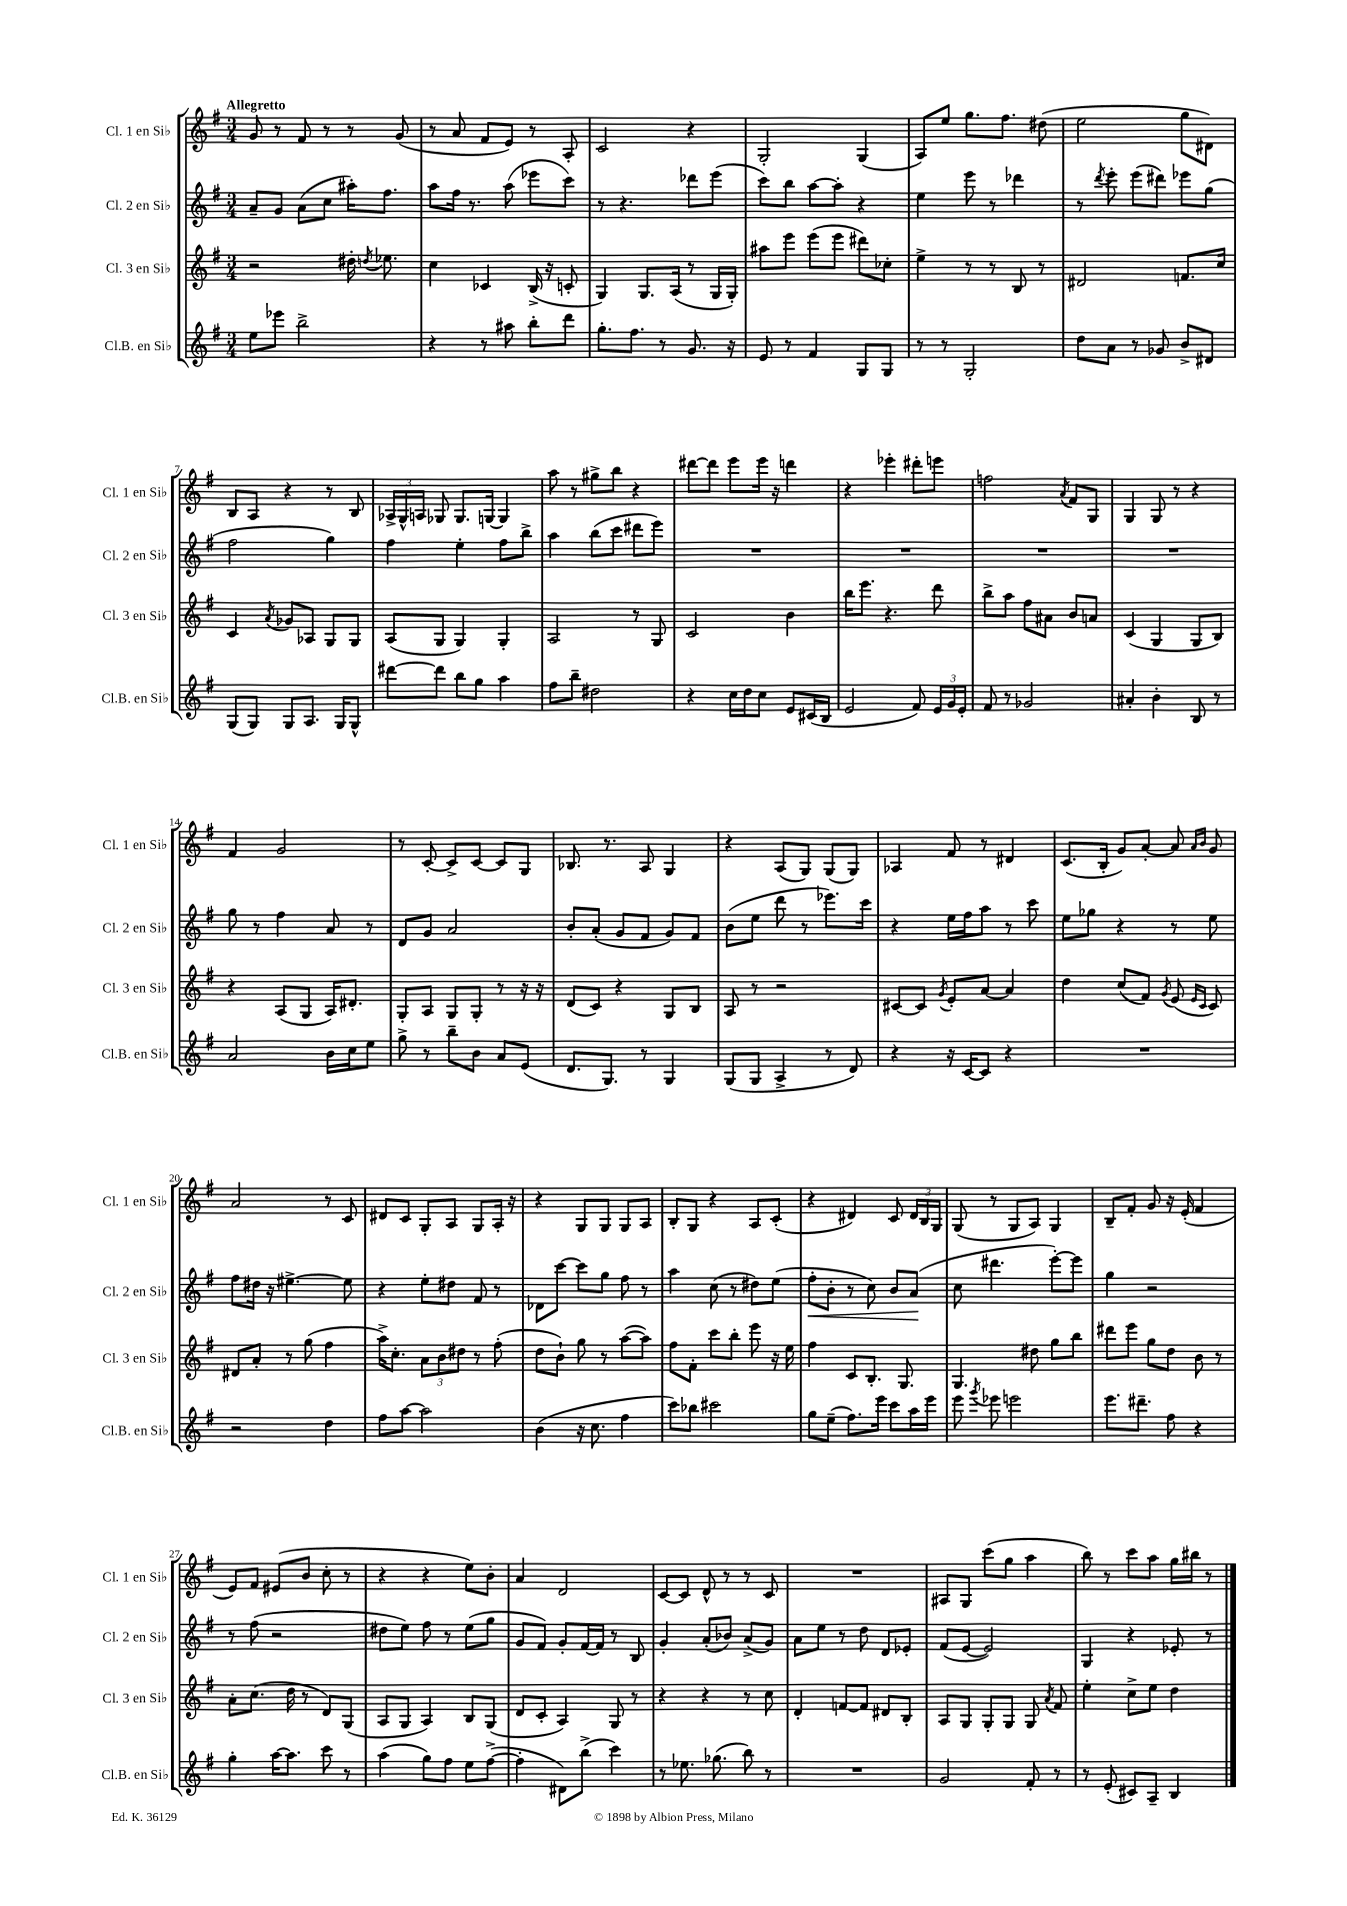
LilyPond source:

<<
\new StaffGroup <<
\new Staff = "s0" \with { instrumentName = "Cl. 1 en Sib" shortInstrumentName = "Cl. 1 en Sib" } {
    \clef treble \key g \major \numericTimeSignature \time 3/4 \tempo "Allegretto"
    \autoBeamOff g'8 r8 fis'8 r8 r8 g'8( |
    r8 a'8 fis'8[ e'8]) r8 a8-. |
    c'2 r4 |
    g2-. g4( |
    a8[) e''8] g''8.[ fis''8.] dis''8( |
    e''2 g''8[ dis'8]) |
    b8[ a8] r4 r8 b8 |
    \tuplet 3/2 { aes16[-> g16-^ a16] } ges8 ges8.[ g16]~ g4 |
    a''8 r8 gis''8[-> b''8] r4 |
    dis'''8[~ dis'''8] e'''8[ e'''16] r16 d'''4 |
    r4 ees'''4-. dis'''8[-. e'''8] |
    f''2 \acciaccatura { a'8 } fis'8[ g8] |
    g4 g8 r8 r4 |
    fis'4 g'2 |
    r8 c'8~-. c'8[-> c'8]~ c'8[ g8] |
    bes8. r8. a8 g4 |
    r4 a8[( g8]) g8[( g8]) |
    aes4 fis'8 r8 dis'4 |
    c'8.[( b16]-. g'8[) a'8]~-. a'8 \grace { a'16[ b'16] } g'8 |
    a'2 r8 c'8 |
    dis'8[ c'8] g8[-. a8] g8[ a16]-. r16 |
    r4 g8[ g8] g8[ a8] |
    b8[-. g8] r4 a8[ c'8]-.( |
    r4 dis'4) c'8 \tuplet 3/2 { dis'16[ b16 g16] } |
    g8( r8 g8[ a8]) g4 |
    b8[-- fis'8]-. g'8 r16 e'16-.( fis'4 |
    e'8[) fis'8] eis'8[( b'8] c''8-. r8 |
    r4 r4 e''8[) b'8]-. |
    a'4 d'2 |
    c'8[~ c'8] d'8-^ r8 r8 c'8 |
    R2. |
    ais8[ g8] c'''8[( g''8] a''4 |
    b''8) r8 c'''8[ a''8] g''16[ bis''16] r8 \bar "|." |
}
\new Staff = "s1" \with { instrumentName = "Cl. 2 en Sib" shortInstrumentName = "Cl. 2 en Sib" } {
    \clef treble \key g \major \numericTimeSignature \time 3/4
    \autoBeamOff a'8[-- g'8] a'8[( c''8] ais''16[-.) fis''8.] |
    a''8[ fis''16] r8. a''8( ees'''8[ c'''8]) |
    r8 r4. des'''8[ e'''8]( |
    c'''8[) b''8] a''8[~ a''8]-. r4 |
    e''4 e'''8 r8 des'''4 |
    r8 \acciaccatura { d'''8 } e'''8-. e'''8[( dis'''8]) ees'''8[ g''8]( |
    fis''2 g''4) |
    fis''4 e''4-. fis''8[ b''8]-> |
    a''4 b''8[( c'''8] dis'''8[ e'''8]) |
    R2. |
    R2. |
    R2. |
    R2. |
    g''8 r8 fis''4 a'8 r8 |
    d'8[ g'8] a'2 |
    b'8[-. a'8]-.( g'8[ fis'8] g'8[) fis'8] |
    b'8[( e''8] d'''8 r8 ees'''8.[) c'''16] |
    r4 e''16[ fis''16 a''8] r8 c'''8 |
    e''8[ ges''8] r4 r8 e''8 |
    fis''8[ dis''16] r16 eis''4.~-> eis''8 |
    r4 e''8[-. dis''8] fis'8 r8 |
    des'8[ c'''8]~ c'''8[ g''8] fis''8 r8 |
    a''4 c''8( r8 dis''8[) e''8]( |
    fis''8[-.\< b'8]-. r8 c''8) b'8[ a'8]\!( |
    c''8 dis'''4. e'''8[~-.) e'''8] |
    g''4 r2 |
    r8 fis''8( r2 |
    dis''8[ e''8]) fis''8 r8 e''8[( g''8] |
    g'8[ fis'8]) g'8[-. fis'16~ fis'16] r8 b8 |
    g'4-. a'8[-.( bes'8]) a'8[->( g'8]) |
    a'8[ e''8] r8 d''8 d'8[ ees'8]-. |
    fis'8[( e'8]~ e'2) |
    g4 r4 ees'8-. r8 \bar "|." |
}
\new Staff = "s2" \with { instrumentName = "Cl. 3 en Sib" shortInstrumentName = "Cl. 3 en Sib" } {
    \clef treble \key g \major \numericTimeSignature \time 3/4
    \autoBeamOff r2 dis''16-. \acciaccatura { d''8 } ees''8. |
    c''4 ces'4 b16->( r16 c'8-. |
    g4) g8.[ a16]( r8 g16[ g16]-.) |
    ais''8[ e'''8] e'''8[( e'''8] dis'''8[) ces''8]-. |
    e''4-> r8 r8 b8 r8 |
    dis'2 f'8.[ c''16] |
    c'4 \acciaccatura { a'8 } ges'8[ aes8] g8[ g8] |
    a8[( g8] g4) g4-. |
    a2 r8 g8 |
    c'2 b'4 |
    b''16[ e'''8.] r4. d'''8 |
    b''8[-> a''8] fis''8[ ais'8] b'8[ a'8] |
    c'4( g4 g8[ b8]) |
    r4 a8[( g8] a16[) dis'8.]-. |
    g8[-. a8] g8[ g8]-. r8 r16 r16 |
    d'8[( c'8]) r4 g8[ b8] |
    a8 r8 r2 |
    cis'8[~ cis'8] \acciaccatura { g'8 } e'8[-. a'8]~ a'4 |
    d''4 c''8[( fis'8]) \acciaccatura { g'8 } e'8( \grace { e'16[ c'16] } c'8) |
    dis'8[ a'8]-. r8 g''8( fis''4 |
    a''16[->) c''8.]-. \tuplet 3/2 { a'8[ b'8 dis''8] } r8 fis''8-.( |
    d''8[ b'8]-!) g''8 r8 a''8[~( a''8]) |
    fis''8[ fis'8]-. c'''8[ b''8]-. e'''8 r16 e''16 |
    fis''4 c'8[ b8.]-. g8. |
    g4. dis''8 g''8[ b''8] |
    dis'''8[ e'''8] g''8[ d''8] b'8 r8 |
    a'8[-. c''8.]( d''16 r8 d'8[) g8]( |
    a8[ g8] a4) b8[ g8]( |
    d'8[ c'8]-. a4) g8 r8 |
    r4 r4 r8 c''8 |
    d'4-. f'8[~ f'8] dis'8[ b8]-. |
    a8[ g8] g8[-. g8] g8 \acciaccatura { a'8 } fis'8 |
    e''4-. c''8[-> e''8] d''4 \bar "|." |
}
\new Staff = "s3" \with { instrumentName = "Cl.B. en Sib" shortInstrumentName = "Cl.B. en Sib" } {
    \clef treble \key g \major \numericTimeSignature \time 3/4
    \autoBeamOff e''8[ ees'''8] b''2-> |
    r4 r8 ais''8 b''8[-. d'''8] |
    g''8.[-. fis''8.] r8 g'8. r16 |
    e'8 r8 fis'4 g8[ g8] |
    r8 r8 g2-. |
    d''8[ a'8] r8 ges'8 b'8[-> dis'8] |
    g8[( g8]) g8[ a8.] g16[ g8]-^ |
    dis'''8[~ dis'''8] b''8[ g''8] a''4 |
    fis''8[ b''8]-- dis''2 |
    r4 c''16[ d''16 c''8] e'8[ cis'16( b16] |
    e'2 fis'8) \tuplet 3/2 { e'16[ g'16 e'16]-. } |
    fis'8 r8 ges'2 |
    ais'4-. b'4-. b8 r8 |
    a'2 b'16[ c''16 e''8] |
    g''8-> r8 b''8[-- b'8] a'8[ e'8]( |
    d'8.[ g8.]) r8 g4 |
    g8[( g8] a4-> r8 d'8) |
    r4 r16 c'16[~ c'8] r4 |
    R2. |
    r2 d''4 |
    fis''8[ a''8]~ a''2 |
    b'4( r16 c''8. fis''4 |
    c'''8[) bes''8] cis'''2 |
    g''8[ e''8]--( fis''8.[) e'''16] c'''8[ a''16 e'''16] |
    e'''8 \acciaccatura { g'''8 } ees'''8 e'''2 |
    e'''8.[ dis'''8.]-- fis''8 r4 |
    g''4-. a''16[~ a''8.] c'''8 r8 |
    a''4( g''8[) fis''8] e''8[ fis''8]~->( |
    fis''4-. dis'8[) b''8]->( c'''4) |
    r8 ees''8. ges''8.( b''8) r8 |
    R2. |
    g'2 fis'8-. r8 |
    r8 e'8-.( cis'8[) a8]-- b4 \bar "|." |
}
>>
>>
